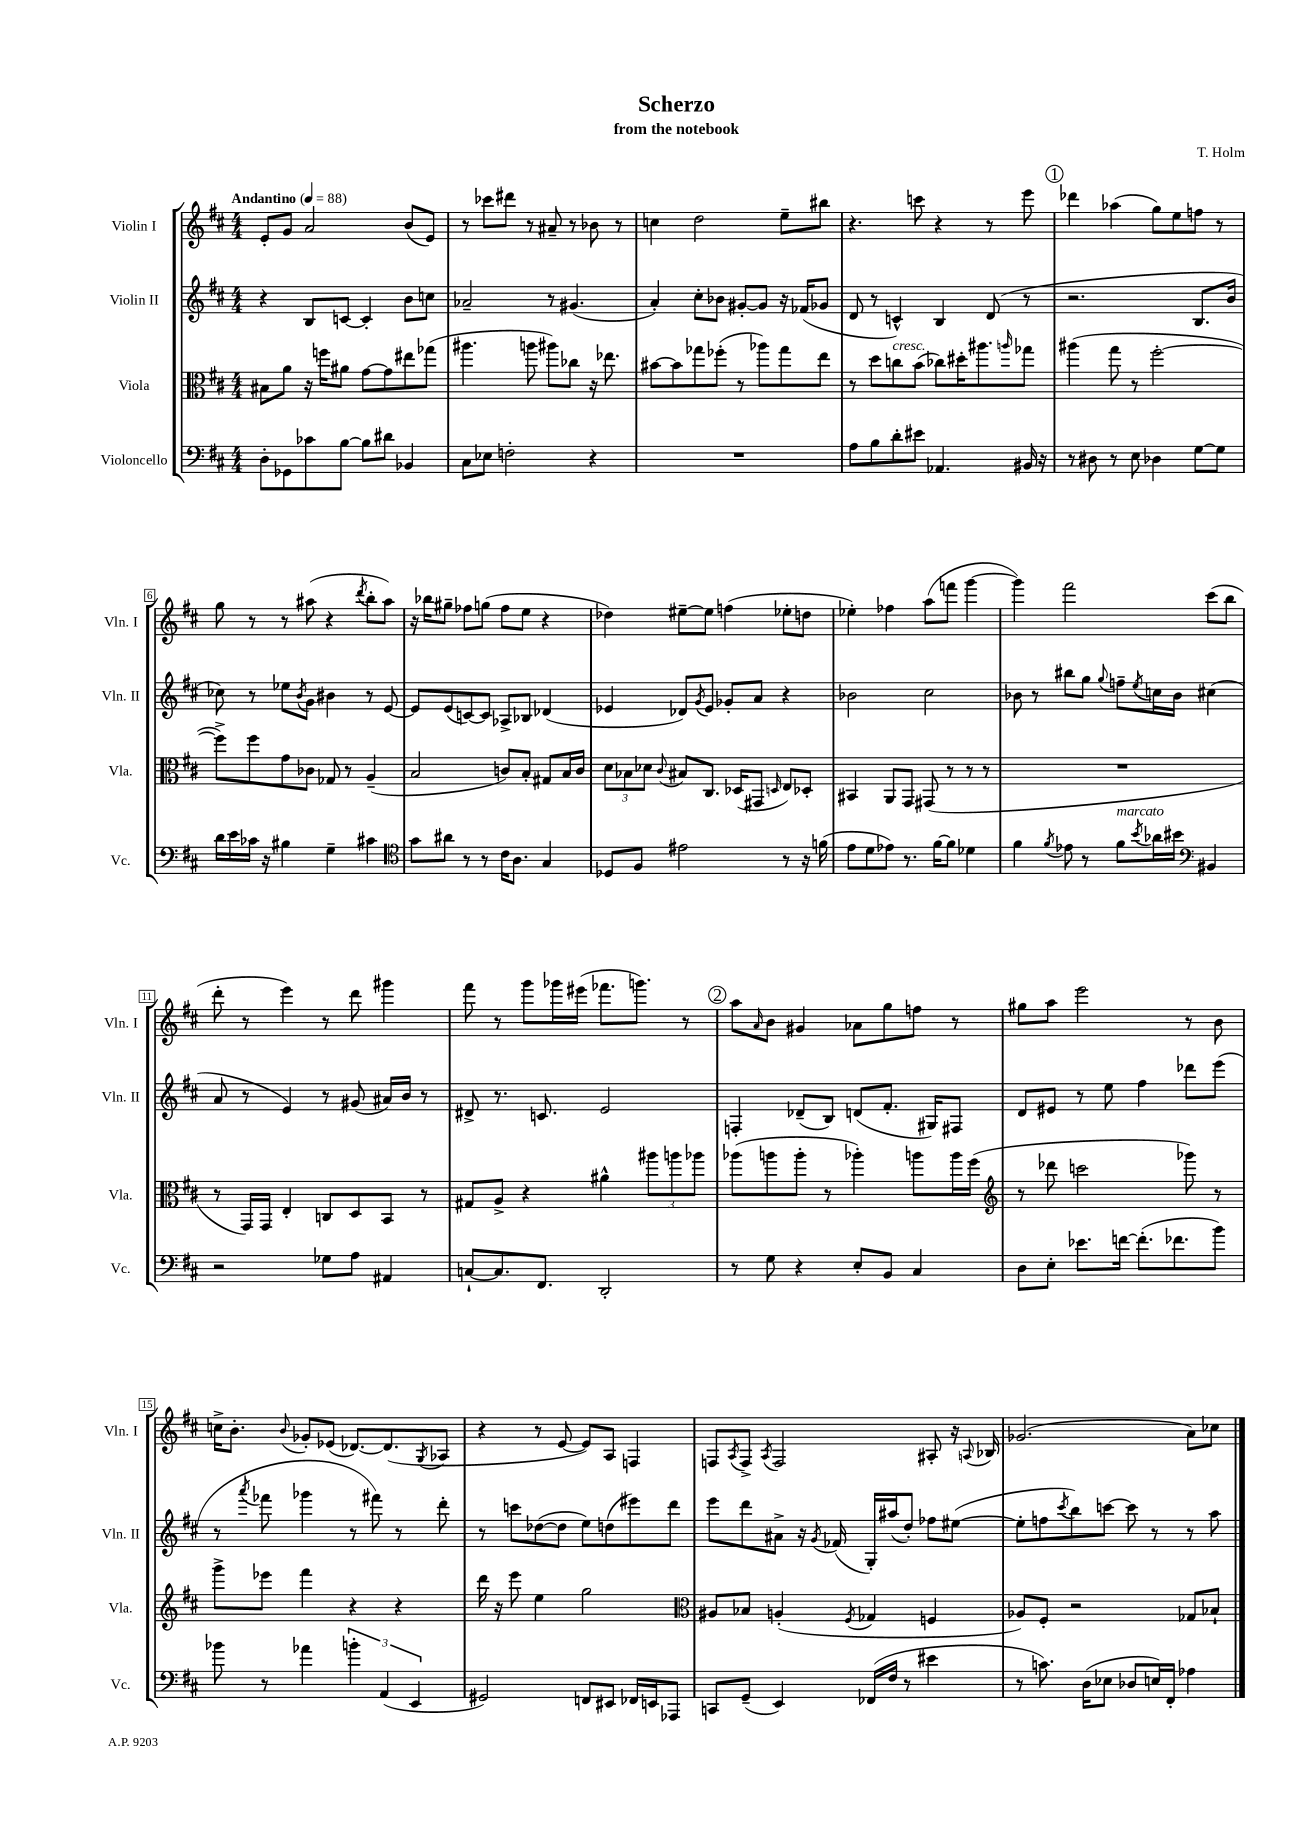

**kern	**kern	**kern	**kern
*part4	*part3	*part2	*part1
*staff4	*staff3	*staff2	*staff1
*I"Violoncello	*I"Viola	*I"Violin II	*I"Violin I
*I'Vc.	*I'Vla.	*I'Vln. II	*I'Vln. I
*clefF4	*clefC3	*clefG2	*clefG2
*k[f#c#]	*k[f#c#]	*k[f#c#]	*k[f#c#]
*M4/4	*M4/4	*M4/4	*M4/4
*MM88	*MM88	*MM88	*MM88
=1	=1	=1	=1
!	!	!	!LO:TX:a:B:t=Andantino
8D'\L	8B#X\L	4r	8e'/L
8GG-X\	8a\J	.	8g/J
8c-X\	16r	8B/L	2a/
.	16ffn\KL	.	.
[8B\J	8a#X\J	[8cn/J	.
8B\L]	[8g\L	4c'/]	.
8d#X\J	8g\]	.	.
4BB-X/	8ee#X\	8b\L	(8b/L
.	(8gg-X\J	8ccn\J	8e/J)
=2	=2	=2	=2
8C#\L	4.aa#X\	2a-X~/	8r
8E-X\J	.	.	8ccc-X\L
2Fn'\	.	.	8ddd#X\J
.	8aan\	.	8r
.	8aa#X\L)	8r	8a#X~/
.	8cc-X\J	(4.g#X/	8r
4r	16r	.	8b-X\
.	8.ee-X\	.	.
.	.	.	8r
=3	=3	=3	=3
1r	[8b#X\L	4a'/)	4ccn\
.	8b#\]	.	.
.	8gg-X\	8cc#'\L	2dd\
.	(8ff-X'\J	8b-X\J	.
.	8r	[8g#X'/L	.
.	8aa-X\L)	8g#/J]	.
.	8gg-\	16r	8ee~\L
.	.	(16f-X/KL	.
.	8ee\J	8g-X/J	8bb#X\J
=4	=4	=4	=4
8A\L	8r	8d/	4.r
8B\	8dd\L	8r	.
!	!LO:TX:a:i:t=cresc.	!	!
8d'\	8ccn\	4cn^^/)	.
8e#X\J	(8b\J	.	8cccn\
4.AA-X/	8cc-X\L)	4B/	4r
.	16dd#X'\K	.	.
.	8.aa#X\	.	.
.	.	(8d/	8r
.	16qqaan/	.	.
16BB#X/	8gg-X\J	8r	8eee\
16r	.	.	.
!!LO:REH:place=s1:t=1
=5	=5	=5	=5
8r	(4aa#X\	2.r	4ddd-X\
8D#X\	.	.	.
8r	8gg\	.	(4aa-X\
8E\	8r	.	.
4D-X\	[2ff#'\	.	8gg\L)
.	.	.	8ee\
[8G\L	.	8.B/L	8ffn\J
8G\J]	.	.	8r
.	.	16b/Jk	.
!!LO:LB:g=z
=6	=6	=6	=6
16d\LL	8ff#^\L])	8cc-X\)	8gg\
16e\	.	.	.
16c-X\JJ	8ff#\	8r	8r
16r	.	.	.
4B#X\	8g\	8ee-X\L	8r
.	.	8qb/	.
.	8c-X\J	8g\J	(8aa#X\
4G~\	8G-X/	4b#X\	4r
.	8r	.	.
.	.	.	8qddd/
4c#X\	(4A~/	8r	8bb'\L
.	.	[8e/	8aa#\J)
=7	=7	=7	=7
*clefC4	*	*	*
8g\L	2B/	8e/L]	16r
.	.	.	16bb-X\KL
8a#X\J	.	(8e/	8gg#X~\J
8r	.	[8cn/)	8ff-X\L
8r	.	8c/J]	(8ggn\J
16c#\KL	8cn/L)	8A-X^/L	8ff-\L
8.A\J	.	.	.
.	8B'/J	8B-X/J	8ee\J
4G/	8G#X/L	(4d-X/	4r
.	16B/L	.	.
.	16c/JJ	.	.
=8	=8	=8	=8
8D-X/L	12d\L	4e-X/	4dd-X\)
.	12B-X\	.	.
8F#/J	.	.	.
.	12d-X\J	.	.
.	8qqc#/	.	.
2e#X\	8B#X/L	8d-X/L)	[8ee#X~\L
.	.	8qg/	.
.	8.C#/J	8e-/J	8ee#\J]
.	.	8g-X'/L	(4ffn\
.	(16D-X/KL	.	.
.	8GG#X/J	8a/J	.
.	16qqDn/	.	.
8r	8E/L)	4r	8ee-X'\L
16r	8D-X'/J	.	8ddn\J
(16fn\	.	.	.
=9	=9	=9	=9
8e\L	4BB#X/	2b-X\	4ee-X'\)
8d\	.	.	.
8e-X\J)	8AA/L	.	4ff-X\
8.r	8GG/J	.	.
.	(8GG#X/	2cc#\	(8aa\L
[16f#\KL	.	.	.
8f#\J]	8r	.	8fffn\J
4d-X\	8r	.	[4ggg\
.	8r	.	.
=10	=10	=10	=10
4f#\	1r	8b-X\	4ggg\])
.	.	8r	.
8qf#/	.	.	.
8e-X\	.	8bb#X\L	2fff#\
8r	.	8gg\J	.
.	.	8qqgg/	.
!LO:TX:a:i:t=marcato	!	!	!
8f#\L	.	8ffn~\L	.
8qb/	.	8qee/	.
16a-X\L	.	16ccn\L	.
16b#X\JJ	.	16b-\JJ	.
*clefF4	*	*	*
4BB#X/	.	(4cc#X\	(8ccc#\L
.	.	.	8bb\J
!!LO:LB:g=z
=11	=11	=11	=11
2r	8r	8a/	8ddd'\
.	16GG/LL)	8r	8r
.	16GG/JJ	.	.
.	4E'/	4e/)	4eee\)
8G-X\L	8Cn/L	8r	8r
8A\J	8D/	(8g#X/	8ddd\
4AA#X/	8BB/J	16a#X/LL)	4ggg#X\
.	.	16b/JJ	.
.	8r	8r	.
=12	=12	=12	=12
[8Cn`/L	8G#X/L	8d#X^/	8fff#\
8.C/]	8A^/J	8.r	8r
.	4r	.	8ggg\L
8.FF#/J	.	8.cn/	.
.	.	.	16ggg-X\L
.	.	.	(16eee#X\JJ
2DD'/	4a#X^^\	2e/	8.fff-X\L
.	.	.	8.gggn\J)
.	12aa#X\L	.	.
.	12aan\	.	.
.	.	.	8r
.	12aa-X\J	.	.
!!LO:REH:place=s1:t=2
=13	=13	=13	=13
8r	(8aa-X\L	4Fn'/	8aa\L
.	.	.	16qqa/
8G\	8aan\	.	8b\J
4r	8aa'\J	(8d-X~/L	4g#X/
.	8r	8B/J)	.
8E'/L	4aa-X'\)	(8dn/L	8a-X\L
8BB/J	.	8.f#'/J	8gg\
4C#/	8aan\L	.	8ffn\J
.	.	16G#X/KL)	.
.	16aa\L	8F#X/J	8r
.	(16ff#\JJ	.	.
=14	=14	=14	=14
*	*clefG2	*	*
8D\L	8r	8d/L	8gg#X\L
8E'\J	8ddd-X\	8e#X/J	8aa\J
8.e-X\L	2cccn\	8r	2eee\
.	.	8ee\	.
[16fn\Jk	.	.	.
(8.f'\L]	.	4ff#\	.
8.f-X\	.	.	.
.	8ggg-X\)	8ddd-X\L	8r
8b\J)	8r	(8eee\J	8b\
!!LO:LB:g=z
=15	=15	=15	=15
8b-X\	8ggg^\L	8r	16ccn^\KL
.	.	.	8.b'\J
.	.	8qaaa/	.
8r	8eee-X\J	8fff-X\	.
.	.	.	8qqb/
4a-X\	4fff#\	4ggg-X\	8g-X'/L
.	.	.	(8e-X/J
6bn'\	4r	8r	[8.d-X/L)
.	.	8fff#X\)	.
(6AA/	.	.	.
.	.	.	(8.d-/]
.	4r	8r	.
6EE/	.	.	.
.	.	.	8qG/
.	.	8ddd'\	8A-X/J
=16	=16	=16	=16
2GG#X/)	16ddd\	8r	4r
.	16r	.	.
.	8eee\	8cccn\L	.
.	4ee\	([8dd-X\	8r
.	.	8dd-\J]	[8e/
8FFn/L	2gg\	8ee\L)	8e/L])
8EE#X/J	.	(8ddn\	8A/J
16FF-X/LL	.	8eee#X\)	4Fn/
16EEn/J	.	.	.
8AAA-X/J	.	8ddd\J	.
=17	=17	=17	=17
*	*clefC3	*	*
8CCn/L	8A#X/L	8eee\L	8Fn/L
.	.	.	8qA/
(8GG~/J	8B-X/J	8ddd\	8F^/J
.	.	.	8qA/
4EE/)	(4An'/	8a#X^\J	2F/
.	.	16r	.
.	.	8qg/	.
.	.	(16f-X/	.
.	8qF#/	.	.
(16FF-X/LL	4G-X/	16G'/LL)	.
16F#/JJ	.	(16aa#X/J	.
8r	.	8dd'/J)	.
4e#X\	4Fn/	8ff-X\L	8A#X'/
.	.	([8ee#X\J	16r
.	.	.	8qqAn/
.	.	.	16B-X/
=18	=18	=18	=18
8r	8A-X/L)	8ee#'\L]	(2.g-X/
8.cn\)	8F#'/J	8ffn\	.
.	.	8qccc#/	.
.	2r	8bb\)	.
(16D\KL	.	.	.
8E-X\J	.	[8cccn\J	.
8D-X/L	.	8ccc\]	.
16En/L)	.	8r	.
16FF#'/JJ	.	.	.
4A-X\	8G-X/L	8r	8a\L)
.	8B-X`/J	8aa\	8cc-X\J
==	==	==	==
*-	*-	*-	*-
